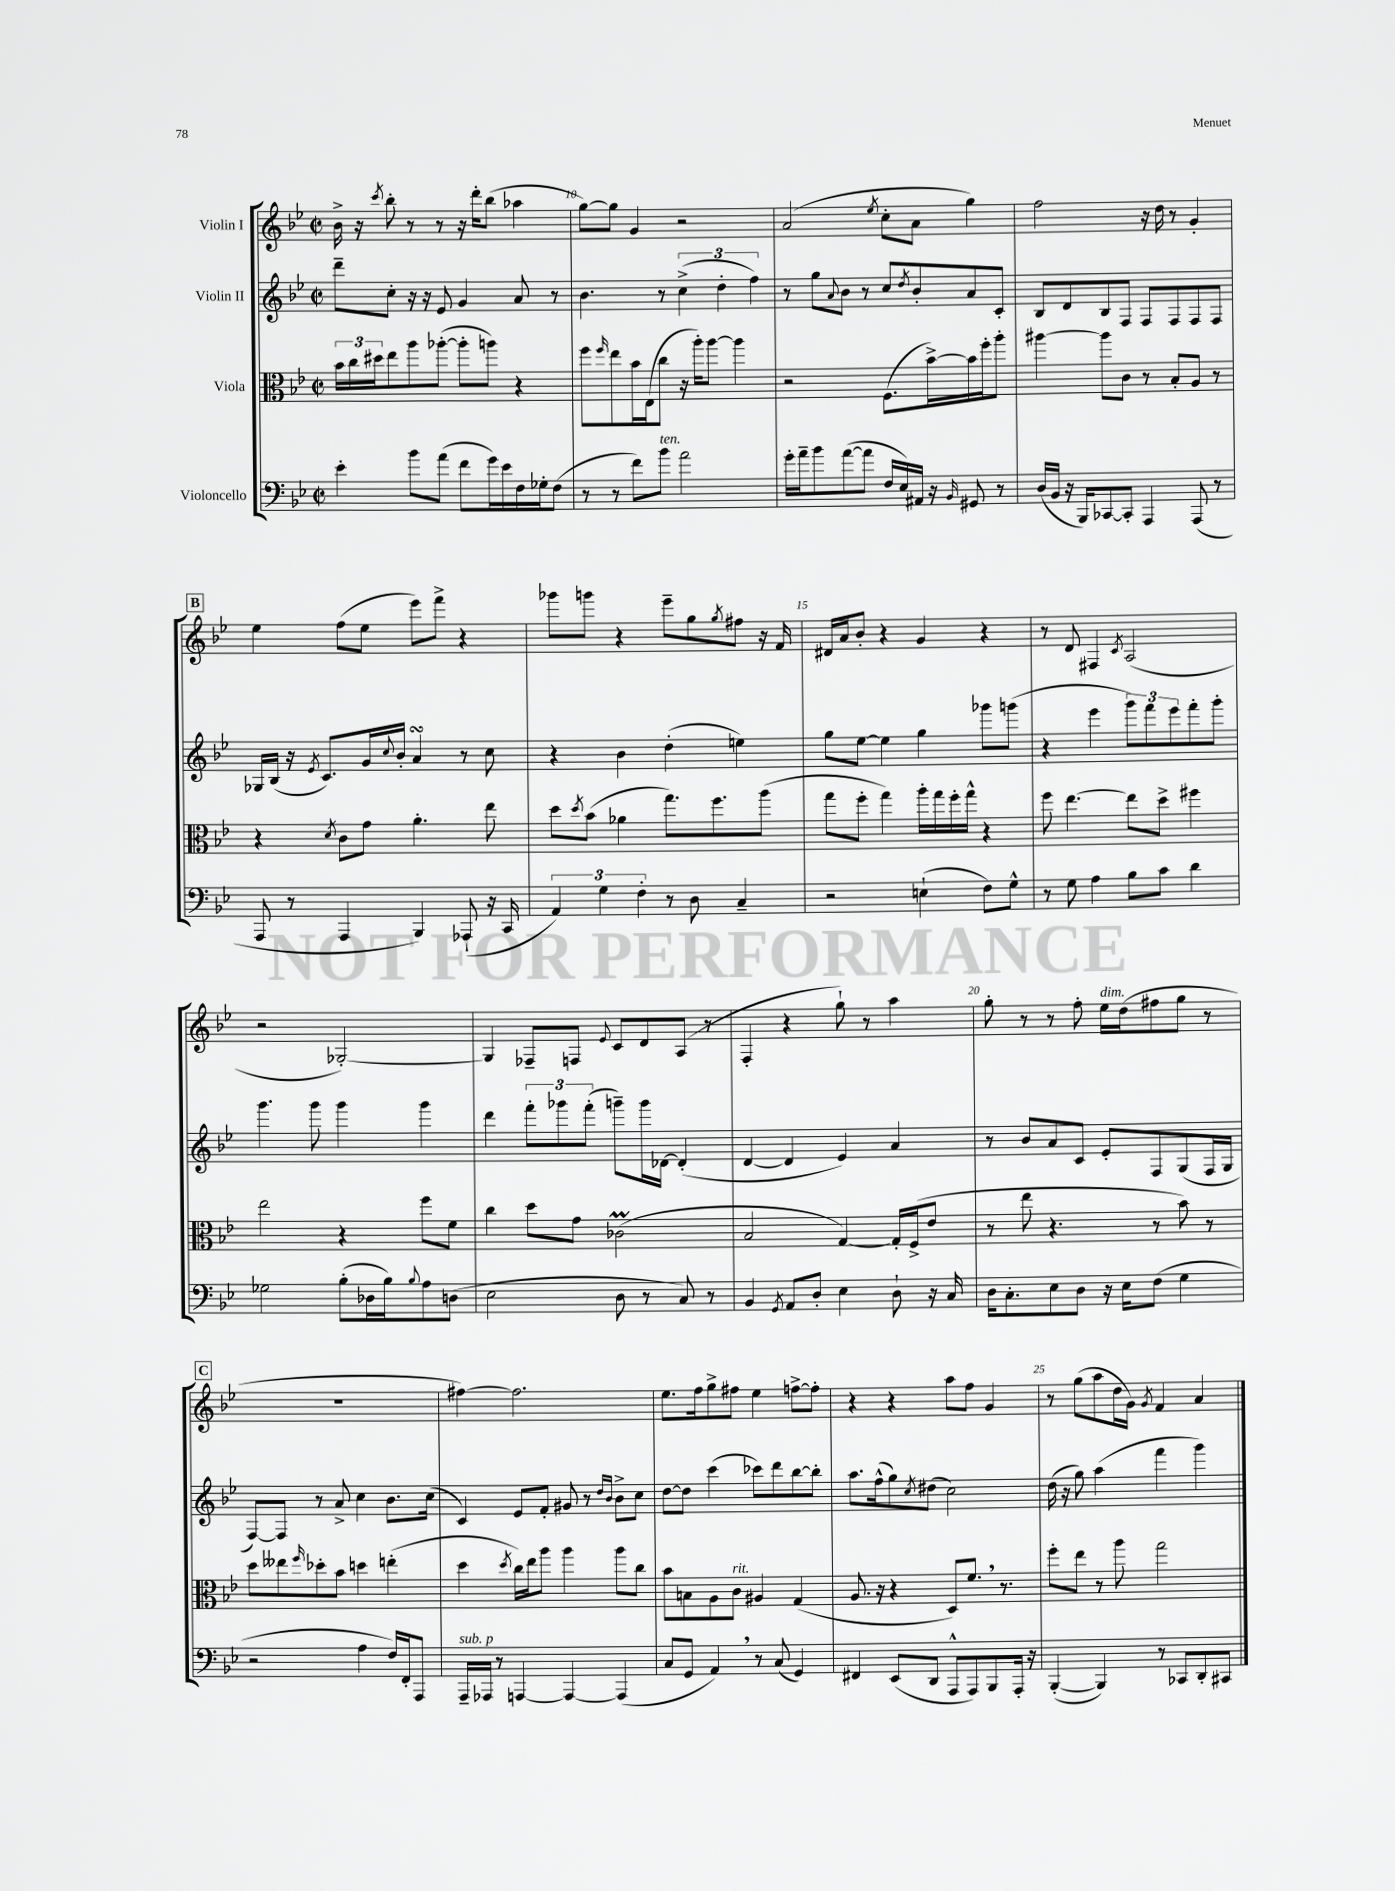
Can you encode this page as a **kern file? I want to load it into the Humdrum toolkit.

**kern	**kern	**kern	**kern
*staff4	*staff3	*staff2	*staff1
*clefF4	*clefC3	*clefG2	*clefG2
*k[b-e-]	*k[b-e-]	*k[b-e-]	*k[b-e-]
*M2/2	*M2/2	*M2/2	*M2/2
*met(c|)	*met(c|)	*met(c|)	*met(c|)
4e-'	24b-	8ddd~	16b-^
.	24cc	.	.
.	.	.	16r
.	24dd#	.	.
.	.	.	8qccc
.	8ee-	8cc'	8bb-'
8b-	8aa	16r	8r
.	.	16r	.
(8a	([8aa-'	8e-	8r
8f	8aa-']	4g	16r
.	.	.	16ddd'
16g)	8aa)	.	(8bb-
16e-	.	.	.
16F	4r	8a	4aa-
16G-'	.	.	.
(8F	.	8r	.
=	=	=	=
8r	8ff	4.b-	[8gg)
.	16qqff	.	.
8r	8ee-	.	8gg]
8f)	16b-	.	4g
.	(16E-	.	.
8b-	8cc	8r	.
2a	16r	(6cc^	2r
.	16aa')	.	.
.	[8aa	.	.
.	.	6dd'	.
.	4aa]	.	.
.	.	6ff)	.
=	=	=	=
16g'	2r	8r	(2a
16a~	.	.	.
8b-	.	8gg	.
.	.	8qqa	.
([8a	.	8b-	.
8a]	.	8r	.
.	.	.	8qee-
16F	(8.F	8cc	8cc'
16E-)	.	.	.
.	.	8qdd	.
16AA#	.	8b-'	8a
16r	[16b-^)	.	.
16qqBB-	.	.	.
8GG#	16b-]	8a	4gg)
.	16ff'	.	.
8r	8aa'	8c'	.
=	=	=	=
(16D	[4aa#	8B-	2ff
16BB-	.	.	.
16r	.	8d	.
16BBB-)	.	.	.
[8CC-	8aa#]	8B-	.
8CC-']	8c	8F	.
4AAA	8r	8F	16r
.	.	.	16dd
.	8B-'	8F	8r
(8AAA	8A	8F	4g'
8r	8r	8F	.
=	=	=	=
8AAA	4r	16G-	4ee-
.	.	(16B-	.
8r	.	16r	.
.	.	8qe-	.
.	.	8.c)	.
.	8qd	.	.
4AAA	8c	.	(8ff
.	8g	16g	8ee-
.	.	8qqcc	.
.	.	16b-'	.
4BBB-)	4.a'	4a	8eee-)
.	.	.	8fff^
(8AAA-`	.	8r	4r
16r	8ee-	8cc	.
16CC	.	.	.
=	=	=	=
6AA)	8dd	4r	8ggg-
.	8qdd	.	.
.	(8b-	.	8ggg
6G	.	.	.
.	4a-	4b-	4r
6F'	.	.	.
8r	8.gg)	(4dd'	8eee-~
8D	.	.	8gg
.	8.ff	.	.
.	.	.	8qgg
4C~	.	4ee)	8ff#
.	(8aa	.	16r
.	.	.	16f
=	=	=	=
2r	8gg	8gg	16d#
.	.	.	16a
.	8ff'	[8ee-	8b-'
.	4gg)	4ee-]	4r
(4E`	16aa'	4gg	4g
.	16gg	.	.
.	16ff'	.	.
.	16gg^^	.	.
8F)	4r	8ggg-	4r
8G^^	.	(8ggg	.
=	=	=	=
8r	8ff	4r	8r
8G	[4.ee-	.	8d
4A	.	4eee-	4F#
.	.	.	8qc
8B-	8ee-]	12ggg)	(2A
.	.	12fff	.
8c	8dd^	.	.
.	.	12eee-	.
4d	4ff#	8fff'	.
.	.	8ggg'	.
=	=	=	=
2G-	2ee-	4.ggg	2r
.	.	8ggg	.
(8B-'	4r	4ggg	[2G-')
16D-	.	.	.
16B-)	.	.	.
8qqB-	.	.	.
8A	8ff	4ggg	.
(8D	8f	.	.
=	=	=	=
2E-	4cc	4ddd	4G-]
.	8dd	12fff'	8F-~
.	.	12ggg-	.
.	8g	.	8F
.	.	(12fff'	.
.	.	.	8qqe-
8D	(2c-	8ggg~)	8c
8r	.	16ggg	8d
.	.	[16d-	.
8C)	.	(4d-']	(8A
8r	.	.	8r
=	=	=	=
4BB-	2B-	[4d	4F'
8qGG	.	.	.
8AA	.	4d]	4r
8D'	.	.	.
4E-	[4G)	4e-)	8gg`)
.	.	.	8r
8D`	16G']	4a	4aa
.	(16F^	.	.
16r	8e-	.	.
16C	.	.	.
=	=	=	=
16D	8r	8r	8gg'
8.C'	.	.	.
.	8ee-	8b-	8r
8E-	4.r	8a	8r
8D	.	8c	8ff'
16r	.	8e-'	16ee-
16E-	.	.	(16dd
(8F	8r	8F	8ff#
4G	8b-)	(8G	8gg
.	8r	16F	8r
.	.	16G	.
=	=	=	=
2r	8dd	[8F)	1r
.	8ee--	8F]	.
.	16qqff	.	.
.	8dd-'	8r	.
.	8b-	8a^	.
4A	4dd	4cc	.
16F)	(4ee'	8.b-	.
16FF'	.	.	.
8AAA	.	.	.
.	.	(16cc	.
=	=	=	=
16AAA~	4dd	4c)	[4ff#)
16AAA-	.	.	.
8r	.	.	.
.	8qdd	.	.
[4AAA	16cc)	8e-	2.ff#]
.	16ee-	.	.
.	8aa	8f'	.
4AAA_	4aa	8g#	.
.	.	8r	.
.	.	16qqdd	.
.	.	16qqb-	.
(4AAA]	8aa	8b-^	.
.	8cc	8cc	.
=	=	=	=
8C	8b-	[8dd	8.ee-
8GG	8B	8dd]	.
.	.	.	16ff
4AA)	8A	(4ccc	8gg^
.	8c	.	8ff#
8r	4A#	8ccc-)	4ee-
(8C	.	8ddd	.
4GG)	(4G	[8bb-	[8ff^
.	.	8bb-']	8ff']
=	=	=	=
4FF#	8.A	8.aa	4r
.	16r	(16ff^^	.
(8EE-	4r	8gg)	4r
.	.	8qcc	.
8DD	.	(8dd#	.
8AAA^^	8D)	2cc)	8aa
8AAA)	8.f	.	8ff
8BBB-	.	.	4g
.	8.r	.	.
16AAA'	.	.	.
16r	.	.	.
=	=	=	=
([4BBB-'	8ff'	(16dd	8r
.	.	16r	.
.	8ee-	8gg)	(8gg
4BBB-])	8r	(4aa	8aa
.	8aa	.	16dd
.	.	.	16g)
.	.	.	8qg
8r	2gg	4fff	4f
8CC-	.	.	.
8DD'	.	4ggg)	4a
8CC#	.	.	.
==	==	==	==
*-	*-	*-	*-
